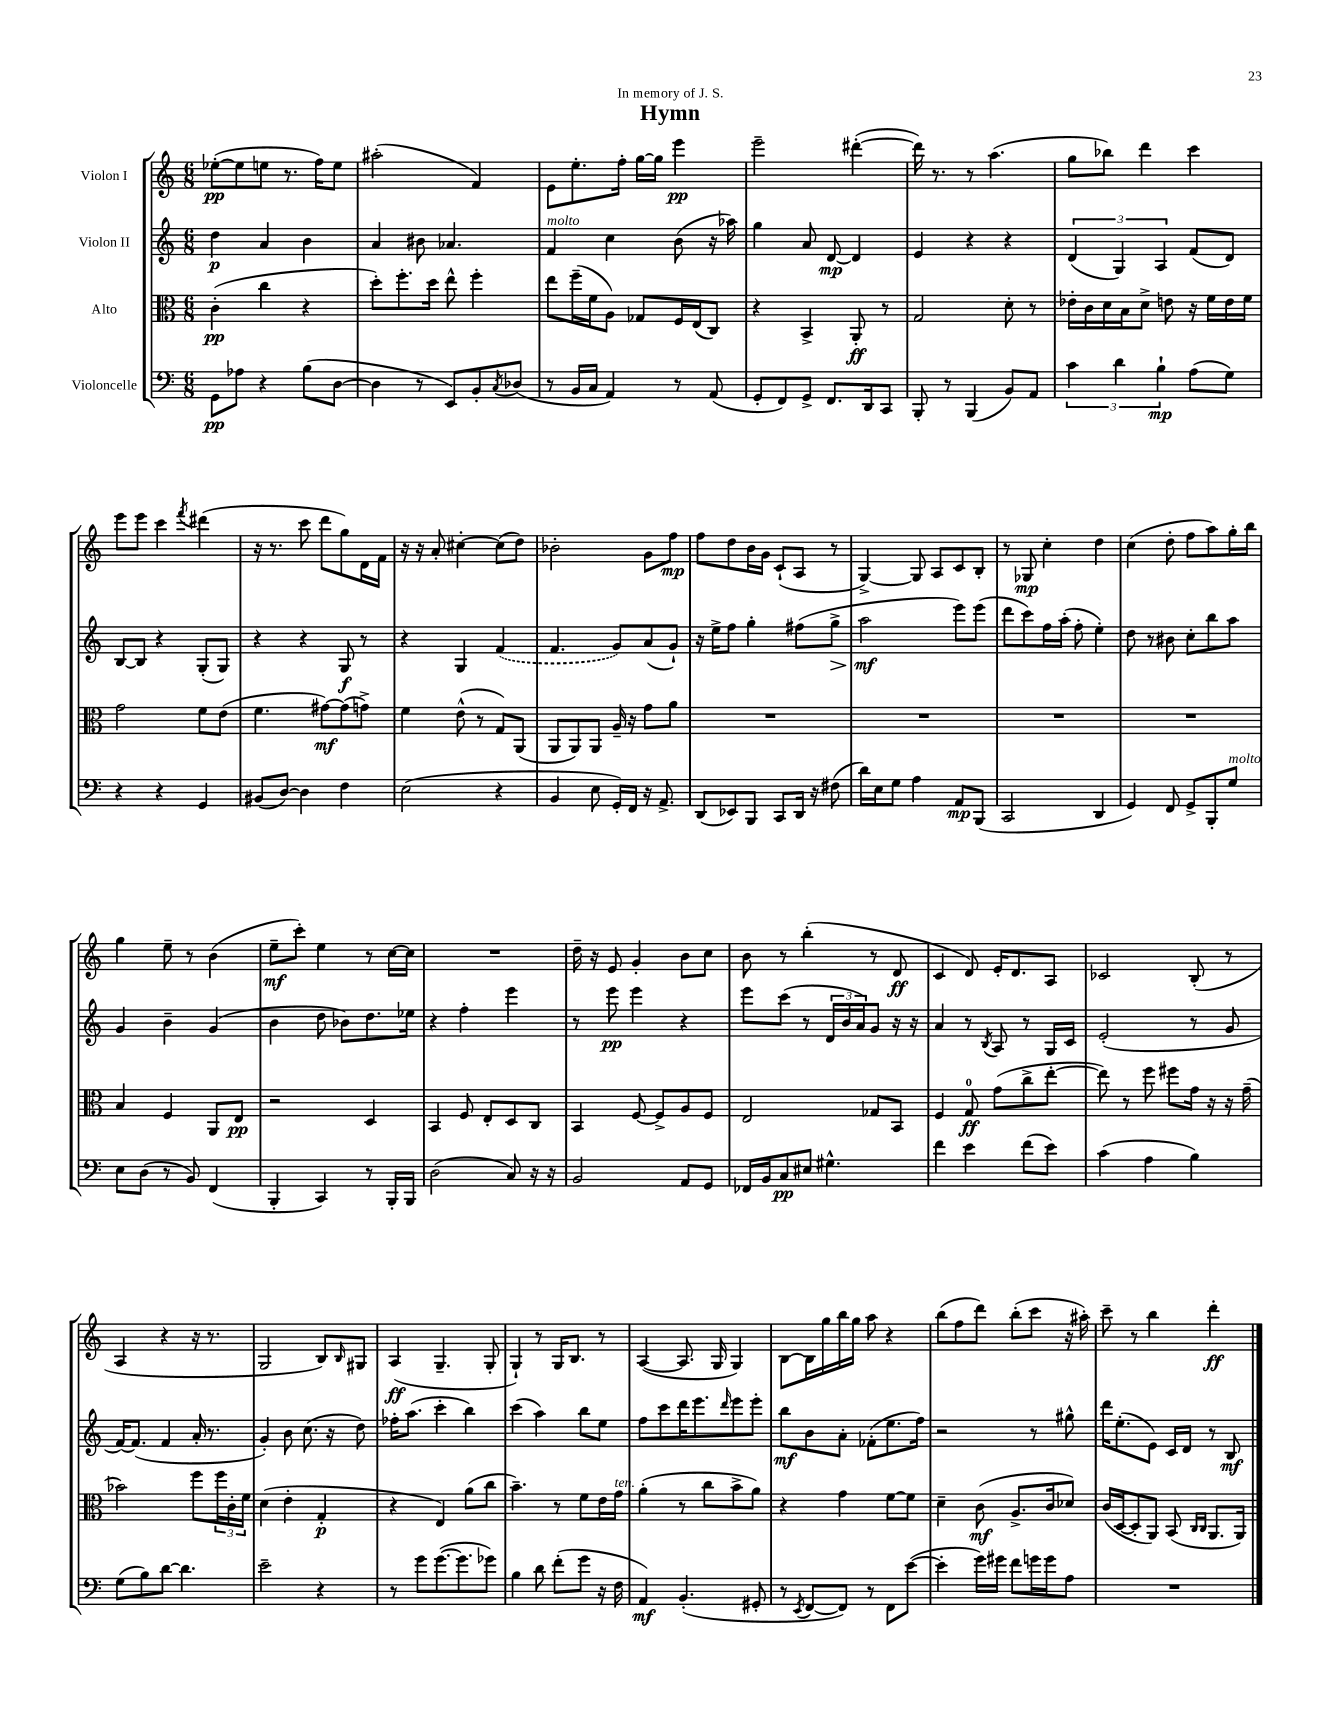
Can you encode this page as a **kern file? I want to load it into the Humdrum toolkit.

**kern	**dynam	**kern	**dynam	**kern	**dynam	**kern	**dynam
*part4	*part4	*part3	*part3	*part2	*part2	*part1	*part1
*staff4	*staff4	*staff3	*staff3	*staff2	*staff2	*staff1	*staff1
*I"Violoncelle	*	*I"Alto	*	*I"Violon II	*	*I"Violon I	*
*clefF4	*	*clefC3	*	*clefG2	*	*clefG2	*
*k[]	*	*k[]	*	*k[]	*	*k[]	*
*M6/8	*	*M6/8	*	*M6/8	*	*M6/8	*
=1	=1	=1	=1	=1	=1	=1	=1
8GG\L	pp	(4c'\	pp	4dd\	p	([8ee-X'\L	pp
8A-X\J	.	.	.	.	.	8ee-\]	.
4r	.	4cc\	.	4a/	.	8een\J	.
.	.	.	.	.	.	8.r	.
(8B\L	.	4r	.	4b\	.	.	.
.	.	.	.	.	.	16ff\KL)	.
[8D\J	.	.	.	.	.	8ee\J	.
=2	=2	=2	=2	=2	=2	=2	=2
4D\]	.	8dd'\L)	.	4a/	.	(2aa#X'\	.
.	.	8.ff'\	.	.	.	.	.
8r	.	.	.	8b#X\	.	.	.
.	.	16dd\Jk	.	.	.	.	.
8EE/L)	.	8ee^^\	.	4.a-X/	.	.	.
8BB'/	.	4ff'\	.	.	.	4f/)	.
8qC/	.	.	.	.	.	.	.
(8D-X/J	.	.	.	.	.	.	.
=3	=3	=3	=3	=3	=3	=3	=3
!	!	!	!	!LO:TX:a:i:t=molto	!	!	!
8r	.	8ee\L	.	4f/	.	8e\L	.
16BB/LL	.	(16ff~\L	.	.	.	8.ee'\	.
16C/JJ	.	16f\J	.	.	.	.	.
4AA/)	.	8A\J)	.	4cc\	.	.	.
.	.	.	.	.	.	16ff'\Jk	.
.	.	8G-X/L	.	.	.	[16gg\LL	.
.	.	.	.	.	.	16gg\JJ]	.
8r	.	16F/L	.	(8b\	.	4eee\	pp
.	.	(16E/J	.	.	.	.	.
(8AA/	.	8C/J)	.	16r	.	.	.
.	.	.	.	16aa-X\)	.	.	.
=4	=4	=4	=4	=4	=4	=4	=4
8GG'/L	.	4r	.	4gg\	.	2eee~\	.
8FF/)	.	.	.	.	.	.	.
8GG^/J	.	4BB^/	.	8a/	.	.	.
8.FF/L	.	.	.	[8d/	mp	.	.
.	.	8AA'/	ff	4d/]	.	([4ddd#X'\	.
16DD/k	.	.	.	.	.	.	.
8CC/J	.	8r	.	.	.	.	.
=5	=5	=5	=5	=5	=5	=5	=5
8BBB'/	.	2G/	.	4e/	.	16ddd#\])	.
.	.	.	.	.	.	8.r	.
8r	.	.	.	.	.	.	.
(4BBB/	.	.	.	4r	.	8r	.
.	.	.	.	.	.	(4.aa\	.
8BB/L)	.	8d'\	.	4r	.	.	.
8AA/J	.	8r	.	.	.	.	.
=6	=6	=6	=6	=6	=6	=6	=6
6c\	.	16e-X'\LL	.	(6d/	.	8gg\L	.
.	.	16c\	.	.	.	.	.
.	.	16d\	.	.	.	8bb-X\J)	.
6d\	.	.	.	6G/)	.	.	.
.	.	16B\J	.	.	.	.	.
.	.	8d^\J	.	.	.	4ddd\	.
6B`\	mp	.	.	6A/	.	.	.
.	.	8en\	.	.	.	.	.
(8A\L	.	16r	.	(8f/L	.	4ccc\	.
.	.	16f\LL	.	.	.	.	.
8G\J)	.	16e\	.	8d/J)	.	.	.
.	.	16f\JJ	.	.	.	.	.
!!LO:LB:g=z
=7	=7	=7	=7	=7	=7	=7	=7
4r	.	2g\	.	[8B/L	.	8eee\L	.
.	.	.	.	8B/J]	.	8eee\J	.
4r	.	.	.	4r	.	4ccc\	.
.	.	.	.	.	.	8qfff/	.
4GG/	.	8f\L	.	(8G'/L	.	(4ddd#X\	.
.	.	(8e\J	.	8G/J)	.	.	.
=8	=8	=8	=8	=8	=8	=8	=8
(8BB#X/L	.	4.f\	.	4r	.	16r	.
.	.	.	.	.	.	8.r	.
[8D/J)	.	.	.	.	.	.	.
4D\]	.	.	.	4r	.	8ccc\	.
.	.	[8g#X\L)	mf	.	.	8ddd\L	.
4F\	.	(8g#\]	.	8G/	f	8gg\)	.
.	.	8gn^\J)	.	8r	.	16d\L	.
.	.	.	.	.	.	16f\JJ	.
=9	=9	=9	=9	=9	=9	=9	=9
(2E\	.	4f\	.	4r	.	16r	.
.	.	.	.	.	.	16r	.
.	.	.	.	.	.	8a'/	.
.	.	(8e^^\	.	4G/	.	[4cc#X'\	.
.	.	8r	.	.	.	.	.
4r	.	8G/L)	.	(4f/	.	(8cc#\L]	.
.	.	(8AA/J	.	.	.	8dd\J)	.
=10	=10	=10	=10	=10	=10	=10	=10
4BB/	.	8AA/L	.	4.f/	.	2b-X'\	.
.	.	8AA/)	.	.	.	.	.
8E\	.	8AA/J	.	.	.	.	.
16GG'/LL)	.	16A~/	.	8g/L)	.	.	.
16FF/JJ	.	16r	.	.	.	.	.
16r	.	8g\L	.	(8a/	.	8g\L	.
8.AA^/	.	.	.	.	.	.	.
.	.	8a\J	.	8g`/J)	.	8ff\J	mp
=11	=11	=11	=11	=11	=11	=11	=11
(8DD/L	.	2.r	.	16r	.	8ff\L	.
.	.	.	.	16ee^\KL	.	.	.
8EE-X/)	.	.	.	8ff\J	.	8dd\	.
8BBB/J	.	.	.	4gg'\	.	16b\L	.
.	.	.	.	.	.	16g\JJ	.
8CC/L	.	.	.	.	.	(8c`/L	.
16DD/Jk	.	.	.	(8ff#X\L	.	8A/J	.
16r	.	.	.	.	.	.	.
!	!	!	!	!	!LO:HP:b	!	!
(8F#X\	.	.	.	8gg^\J	>	8r	.
=12	=12	=12	=12	=12	=12	=12	=12
16d\LL)	.	2.r	.	2aa\	mf	[4G^/)	.
16E\J	.	.	.	.	.	.	.
8G\J	.	.	.	.	.	.	.
4A\	.	.	.	.	.	8G/]	.
.	.	.	.	.	.	8A/L	.
8AA/L	mp	.	.	8eee\L)	]	8c/	.
(8BBB/J	.	.	.	(8eee\J	.	8B'/J	.
=13	=13	=13	=13	=13	=13	=13	=13
2CC/	.	2.r	.	8ddd\L	.	8r	.
.	.	.	.	8ccc\)	.	8G-X/	mp
.	.	.	.	16ff\L	.	4cc'\	.
.	.	.	.	(16aa'\JJ	.	.	.
.	.	.	.	8ff'\	.	.	.
4DD/	.	.	.	4ee'\)	.	4dd\	.
=14	=14	=14	=14	=14	=14	=14	=14
4GG/)	.	2.r	.	8dd\	.	(4cc\	.
.	.	.	.	8r	.	.	.
8FF/	.	.	.	8b#X\	.	8dd'\	.
8GG^/L	.	.	.	8cc'\L	.	8ff\L	.
8BBB'/	.	.	.	8bb\	.	8aa\)	.
!LO:TX:a:i:t=molto	!	!	!	!	!	!	!
8G/J	.	.	.	8aa\J	.	16gg'\L	.
.	.	.	.	.	.	16bb\JJ	.
!!LO:LB:g=z
=15	=15	=15	=15	=15	=15	=15	=15
8E\L	.	4B/	.	4g/	.	4gg\	.
(8D\J	.	.	.	.	.	.	.
8r	.	4F/	.	4b~\	.	8ee~\	.
8BB/)	.	.	.	.	.	8r	.
(4FF/	.	8AA/L	.	(4g/	.	(4b\	.
.	.	8E/J	pp	.	.	.	.
=16	=16	=16	=16	=16	=16	=16	=16
4BBB'/	.	2r	.	4b\	.	8ee~\L	mf
.	.	.	.	.	.	8ccc'\J)	.
4CC/)	.	.	.	8dd\	.	4ee\	.
.	.	.	.	8b-X\L)	.	.	.
8r	.	4D/	.	8.dd\	.	8r	.
16BBB'/LL	.	.	.	.	.	[16cc\LL	.
16BBB/JJ	.	.	.	16ee-X\Jk	.	16cc\JJ]	.
=17	=17	=17	=17	=17	=17	=17	=17
(2D\	.	4BB/	.	4r	.	2.r	.
.	.	8F/	.	4ff'\	.	.	.
.	.	8E'/L	.	.	.	.	.
8C/)	.	8D/	.	4eee\	.	.	.
16r	.	8C/J	.	.	.	.	.
16r	.	.	.	.	.	.	.
=18	=18	=18	=18	=18	=18	=18	=18
2BB/	.	4BB/	.	8r	.	16dd~\	.
.	.	.	.	.	.	16r	.
.	.	.	.	8eee\	pp	8e/	.
.	.	[8F/	.	4eee\	.	4g'/	.
.	.	8F^/L]	.	.	.	.	.
8AA/L	.	8A/	.	4r	.	8b\L	.
8GG/J	.	8F/J	.	.	.	8cc\J	.
=19	=19	=19	=19	=19	=19	=19	=19
16FF-X/LL	.	2E/	.	8eee\L	.	8b\	.
16BB/J	.	.	.	.	.	.	.
8C/	pp	.	.	(8ccc\J	.	8r	.
8E#X/J	.	.	.	8r	.	(4bb'\	.
4.G#X^^\	.	.	.	24d/LL	.	.	.
.	.	.	.	24b/	.	.	.
.	.	.	.	24a/J)	.	.	.
.	.	8G-X/L	.	8g/J	.	8r	.
.	.	8BB/J	.	16r	.	8d/	ff
.	.	.	.	16r	.	.	.
=20	=20	=20	=20	=20	=20	=20	=20
4f\	.	4F/	.	4a/	.	4c/	.
4e\	.	8G/	ff	8r	.	8d/)	.
.	.	.	.	8qB/	.	.	.
.	.	(8g\L	.	8A/	.	16e'/KL	.
.	.	.	.	.	.	8.d/	.
(8f\L	.	8cc^\	.	8r	.	.	.
8e\J)	.	[8ee'\J	.	16G/LL	.	8A/J	.
.	.	.	.	16c/JJ	.	.	.
=21	=21	=21	=21	=21	=21	=21	=21
(4c\	.	8ee\])	.	(2e'/	.	2c-X/	.
.	.	8r	.	.	.	.	.
4A\	.	8ff\	.	.	.	.	.
.	.	8ff#X\L	.	.	.	.	.
4B\)	.	16g\Jk	.	8r	.	(8B'/	.
.	.	16r	.	.	.	.	.
.	.	16r	.	8g/	.	8r	.
.	.	(16g~\	.	.	.	.	.
!!LO:LB:g=z
=22	=22	=22	=22	=22	=22	=22	=22
(8G\L	.	2b-X\)	.	[16f/KL)	.	4A/	.
.	.	.	.	(8.f/J]	.	.	.
8B\)	.	.	.	.	.	.	.
[8d\J	.	.	.	4f/	.	4r	.
4.d\]	.	.	.	.	.	.	.
.	.	8ff\L	.	16a'/	.	16r	.
.	.	.	.	8.r	.	8.r	.
.	.	24ff\L	.	.	.	.	.
.	.	24c'\	.	.	.	.	.
.	.	24f\JJ	.	.	.	.	.
=23	=23	=23	=23	=23	=23	=23	=23
2e~\	.	(4d\	.	4g'/)	.	2G/	.
.	.	4e'\	.	8b\	.	.	.
.	.	.	.	(8.cc\	.	.	.
4r	.	4G'/	p	.	.	8B/L)	.
.	.	.	.	16r	.	.	.
.	.	.	.	.	.	16qqB/	.
.	.	.	.	8dd\)	.	8G#X/J	.
=24	=24	=24	=24	=24	=24	=24	=24
8r	.	4r	.	16ff-X'\KL	.	(4A/	ff
.	.	.	.	(8.aa\J	.	.	.
8g\L	.	.	.	.	.	.	.
([8.g\	.	4E/)	.	4ccc'\	.	4.G~/	.
8.g\]	.	.	.	.	.	.	.
.	.	(8a\L	.	4bb\)	.	.	.
8g-X\J)	.	8cc\J	.	.	.	8G'/	.
=25	=25	=25	=25	=25	=25	=25	=25
4B\	.	4.b~\)	.	(4ccc\	.	4G`/)	.
8d\	.	.	.	4aa\)	.	8r	.
(8f'\L	.	8r	.	.	.	16G/KL	.
.	.	.	.	.	.	8.B/J	.
8g\J	.	8f\L	.	8bb\L	.	.	.
16r	.	16e\L	.	8ee\J	.	8r	.
!	!	!LO:TX:a:i:t=ten.	!	!	!	!	!
16F\	.	16g\JJ	.	.	.	.	.
=26	=26	=26	=26	=26	=26	=26	=26
4AA/)	mf	(4a'\	.	8ff\L	.	([4A/	.
.	.	.	.	8ccc\	.	.	.
(4.BB'/	.	8r	.	16ddd\K	.	8.A/]	.
.	.	.	.	8.eee\	.	.	.
.	.	8cc\L	.	.	.	.	.
.	.	.	.	.	.	16G/	.
.	.	.	.	16qqddd/	.	.	.
.	.	8b^\	.	8eee\	.	4G/)	.
8GG#X'/	.	8a\J)	.	8eee'\J	.	.	.
=27	=27	=27	=27	=27	=27	=27	=27
8r	.	4r	.	8bb\L	mf	[8B\L	.
8qEE/	.	.	.	.	.	.	.
[8FF/L	.	.	.	8b\	.	16B\L]	.
.	.	.	.	.	.	16gg\	.
8FF/J])	.	4g\	.	8a'\J	.	16bb\	.
.	.	.	.	.	.	16gg\JJ	.
8r	.	.	.	(8f-X'\L	.	8aa\	.
8FF\L	.	[8f\L	.	8.ee\	.	4r	.
([8e\J	.	8f\J]	.	.	.	.	.
.	.	.	.	16ff\Jk)	.	.	.
=28	=28	=28	=28	=28	=28	=28	=28
4e'\]	.	4d~\	.	2r	.	(8bb\L	.
.	.	.	.	.	.	8ff\	.
16g\LL)	.	(8c\	mf	.	.	8ddd\J)	.
16g#X\JJ	.	.	.	.	.	.	.
8f\L	.	8.A^/L	.	.	.	(8bb'\L	.
16gn\L	.	.	.	8r	.	8ccc\J	.
16g\J	.	16c/k	.	.	.	.	.
8A\J	.	8d-X/J)	.	8gg#X^^\	.	16r	.
.	.	.	.	.	.	16aa#X'\)	.
=29	=29	=29	=29	=29	=29	=29	=29
2.r	.	(16c/LL	.	16ddd\KL	.	8ccc~\	.
.	.	[16D/J	.	(8.ee'\	.	.	.
.	.	8D'/]	.	.	.	8r	.
.	.	8AA/J)	.	8e\J)	.	4bb\	.
.	.	(8BB/	.	16c/LL	.	.	.
.	.	.	.	16d/JJ	.	.	.
.	.	16qqC/LL	.	.	.	.	.
.	.	16qqC/JJ	.	.	.	.	.
.	.	8.AA/L	.	8r	.	4ddd'\	ff
.	.	.	.	8B/	mf	.	.
.	.	16AA/Jk)	.	.	.	.	.
==	==	==	==	==	==	==	==
*-	*-	*-	*-	*-	*-	*-	*-
